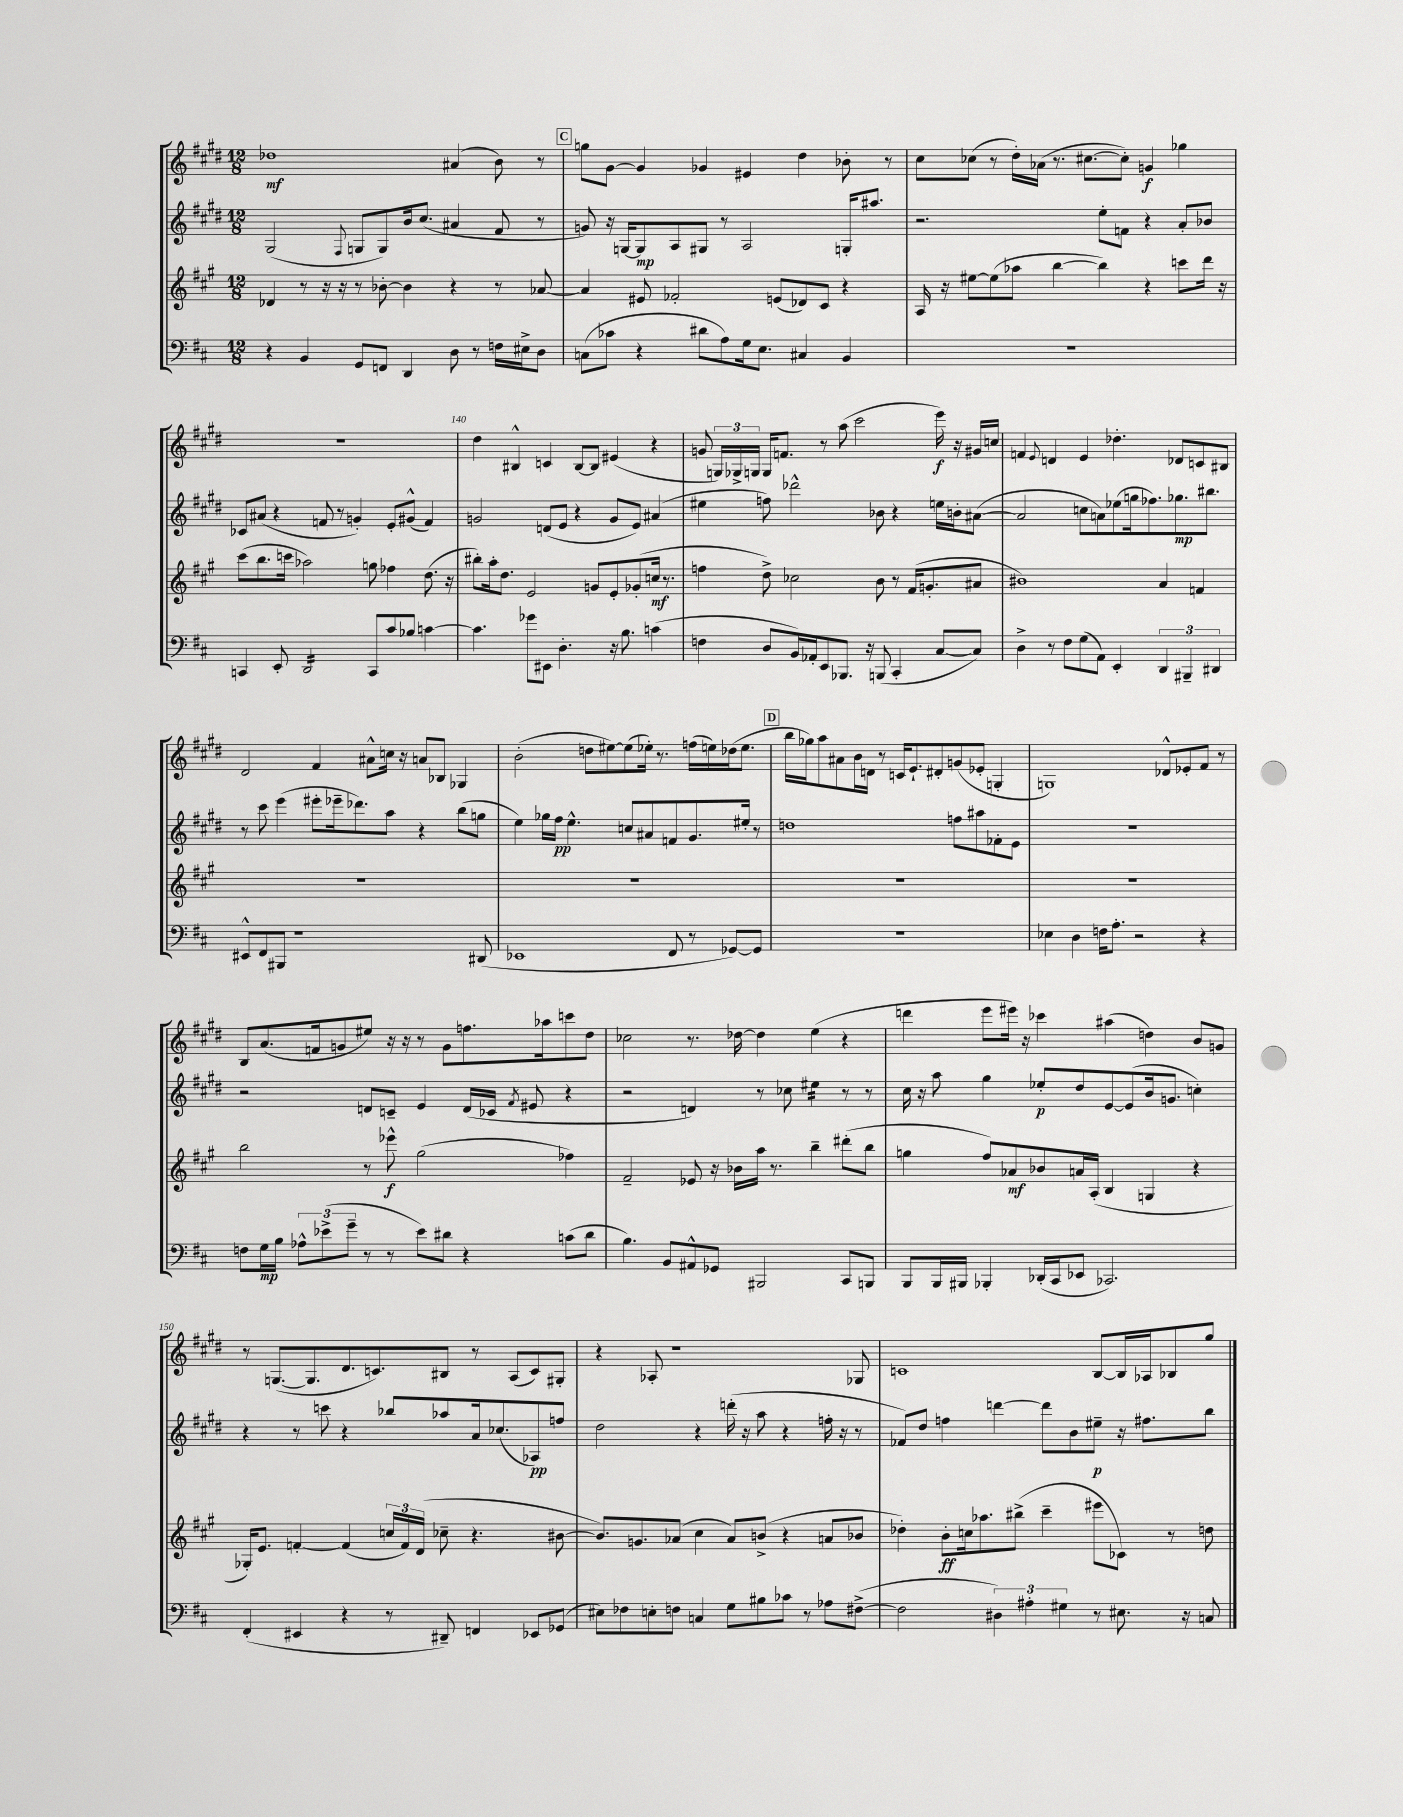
<<
\new StaffGroup <<
\new Staff = "s0" {
    \clef treble \key e \major \numericTimeSignature \time 12/8
    \autoBeamOff des''1\mf ais'4( b'8) r8 |
    \mark \markup { \box "C" } g''8[ gis'8]~ gis'4 ges'4 eis'4 dis''4 bes'8-. r8 |
    cis''8[ ces''8]( r8 dis''16[-.) aes'16]( r8. cis''8.[~ cis''8]-.) g'4\f ges''4 |
    R1. |
    dis''4 bis4-^ c'4 bis8[~ bis8] eis'4( r4 |
    g'8 \tuplet 3/2 { g16[) ges16-> g16] } g16[ f'8.] r8 a''8( cis'''2 e'''16\f) r16 gis'16[ c''16] |
    f'4 \appoggiatura { e'8 } d'4 e'4 des''4.-. des'8[ c'8 bis8] |
    dis'2 fis'4 ais'8[-^ c''16] r16 a'8[ bes8] ges4 |
    b'2-.( d''8[ eis''8~) eis''8( ees''16]-.) r8. f''16[( e''16) des''16( e''8.] |
    \mark \markup { \box "D" } b''16[ ges''16) a''8 ais'8 b'16 d'16] r8 c'16[ e'8.-! dis'8-. g'8( ees'8]-. g4-. |
    g1) des'8[-^ ees'8-. fis'8] r8 |
    b8[ a'8.( f'16 g'8 eis''8]) r16 r16 r8 g'8[ f''8. aes''16 c'''8 dis''8] |
    ces''2 r8. des''16~ des''4 e''4( r4 |
    d'''4 e'''8[ eis'''16]) r16 ces'''4 ais''4( d''4) b'8[ g'8] |
    r8 g8.[~( g8. dis'8. c'8.) bis8] r8 a8[( c'8) gis8]-. |
    r4 aes8-. r1 ges8 |
    c'1 b8[~ b16 aes16 bes8 gis''8] \bar "|." |
}
\new Staff = "s1" {
    \clef treble \key e \major \numericTimeSignature \time 12/8
    \autoBeamOff gis2( \appoggiatura { fis8 } g8[ g8) b'16 cis''8.]( ais'4 fis'8 r8 |
    \mark \markup { \box "C" } g'8) r16 g16[~ g8\mp a8 gis8] r8 a2 g16[-. ais''8.] |
    r2. e''8[-. f'8] r4 a'8[-. bes'8] |
    ces'8[ ais'8]( r4 f'8 r8 g'4-.) e'8[-. gis'8]-^( f'4) |
    g'2 d'8[( e'8] r4 g'8[ e'8]) ais'4( |
    eis''4 f''8) des'''2-^ bes'8 r4 e''16[ b'16-. ais'8]~( |
    ais'2 c''8[ a'8) ees''8( g''16 fes''8.) ges''8.\mp bis''8.] |
    r8 cis'''8 e'''4( eis'''8[-. ees'''16-- des'''8.) a''8] r4 b''8[( g''8] |
    e''4) ges''16[ fis''16]\pp e''4.-^ c''8[ ais'8 f'8 gis'8. eis''16]-. r8 |
    \mark \markup { \box "D" } d''1 f''8[ ais''8 fes'8-. e'8] |
    R1. |
    r2 d'8[ c'8]-- e'4 d'16[( ces'16] \acciaccatura { fis'8 } eis'8 r4 |
    r2 d'4) r8 ces''8 eis''4:16 r8 r8 |
    cis''16 r16 a''8 gis''4 ees''8[-.\p dis''8 e'8~ e'8( b'16 g'8.] c''4-.) |
    r4 r8 c'''8 r4 bes''8[ aes''8 a'16 ces''8.( aes8\pp) f''8] |
    dis''2 r4 d'''16-.( r16 a''8 r4 f''16-. r16 r8 |
    fes'8[) dis''8] f''4 d'''4~ d'''8[ b'8 eis''8]--\p r16 fis''8.[ b''8] \bar "|." |
}
\new Staff = "s2" {
    \clef treble \key a \major \numericTimeSignature \time 12/8
    \autoBeamOff des'4 r8 r16 r16 r8 bes'8~-. bes'4 r4 r8 aes'8~ |
    \mark \markup { \box "C" } aes'4 eis'8 fes'2-. e'8[( des'8) cis'8] r4 |
    a16 r16 eis''8[~ eis''8( aes''8] b''4~ b''4) r4 c'''8[ d'''16] r16 |
    cis'''8[( b''8. c'''16] aes''2) g''8 fes''4 d''8.( r16 |
    bis''8[-.) a''16-. d''8.] e'2 g'8[ e'8-. ges'8-.( c''16]\mf r8. |
    f''4 d''8->) ces''2 b'8 r8 fis'16[( g'8.-. ais'8] |
    bis'1) a'4 f'4 |
    R1. |
    R1. |
    \mark \markup { \box "D" } R1. |
    R1. |
    b''2 r8 ees'''8-^\f gis''2( fes''4) |
    fis'2-- ees'8 r16 bes'16[ a''16] r8. b''4-- dis'''8[-.( b''8] |
    g''4 fis''8[) aes'8\mf bes'8 a'16 a16]-.( b4 g4 r4 |
    ges16[-.) e'8.] f'4~-. f'4( \tuplet 3/2 { c''16[ f'16) d'16]( } ces''8-- r4. bis'8~ |
    bis'8.[) g'8. aes'8]( cis''4 aes'8[) b'8]->( r4 a'8[ bes'8] |
    des''4-.) b'8[-.\ff c''16 aes''8. bis''8]->( cis'''4-- eis'''8[ ces'8]) r8 d''8 \bar "|." |
}
\new Staff = "s3" {
    \clef bass \key d \major \numericTimeSignature \time 12/8
    \autoBeamOff r4 b,4 g,8[ f,8] d,4 d8 r8 f16[ eis16-> d8] |
    \mark \markup { \box "C" } c8[( ces'8] r4 dis'8[ a8) g16 e8.] cis4 b,4 |
    R1. |
    c,4 e,8-. d,2:16 c,8[ cis'8 bes8] c'4~ |
    c'4. ges'8[ eis,8] d4.-. r16 b8. c'4( |
    f4 d8[ b,16) aes,16-. e,8 bes,,8.] r16 b,,8( cis,4-. cis8[~ cis8]) |
    d4-> r8 fis8[ g8( a,8]) e,4-. \tuplet 3/2 { d,4 bis,,4-- dis,4 } |
    eis,8[-^ fis,8 bis,,8] r1 dis,8( |
    ees,1 fis,8 r8 ges,8[~) ges,8] |
    \mark \markup { \box "D" } R1. |
    ees4 d4 f16[ a8.]-. r2 r4 |
    f8[ g16\mp b16] \tuplet 3/2 { aes8[-^ ees'8->( g'8]-- } r8 r8 ees'8[) dis'8] r4 c'8[( dis'8] |
    b4.) b,8[ ais,8-^ ges,8] bis,,2 cis,8[ b,,8] |
    b,,8[ b,,16 bis,,16] bes,,4-. des,16[-.( cis,16 ees,8] ces,2.) |
    fis,4-.( eis,4 r4 r8 dis,8--) f,4 ees,8[ ges,8]( |
    eis8[) fes8 e8-. f8] c4 g8[ bis8 ces'8] r8 aes8[ fis8]~->( |
    fis2 \tuplet 3/2 { dis4) ais4-. gis4 } r8 eis8. r16 c8 \bar "|." |
}
>>
>>
\layout { \context { \Score currentBarNumber = #136 \override BarNumber.break-visibility = ##(#f #t #t) barNumberVisibility = #(every-nth-bar-number-visible 5) } }
